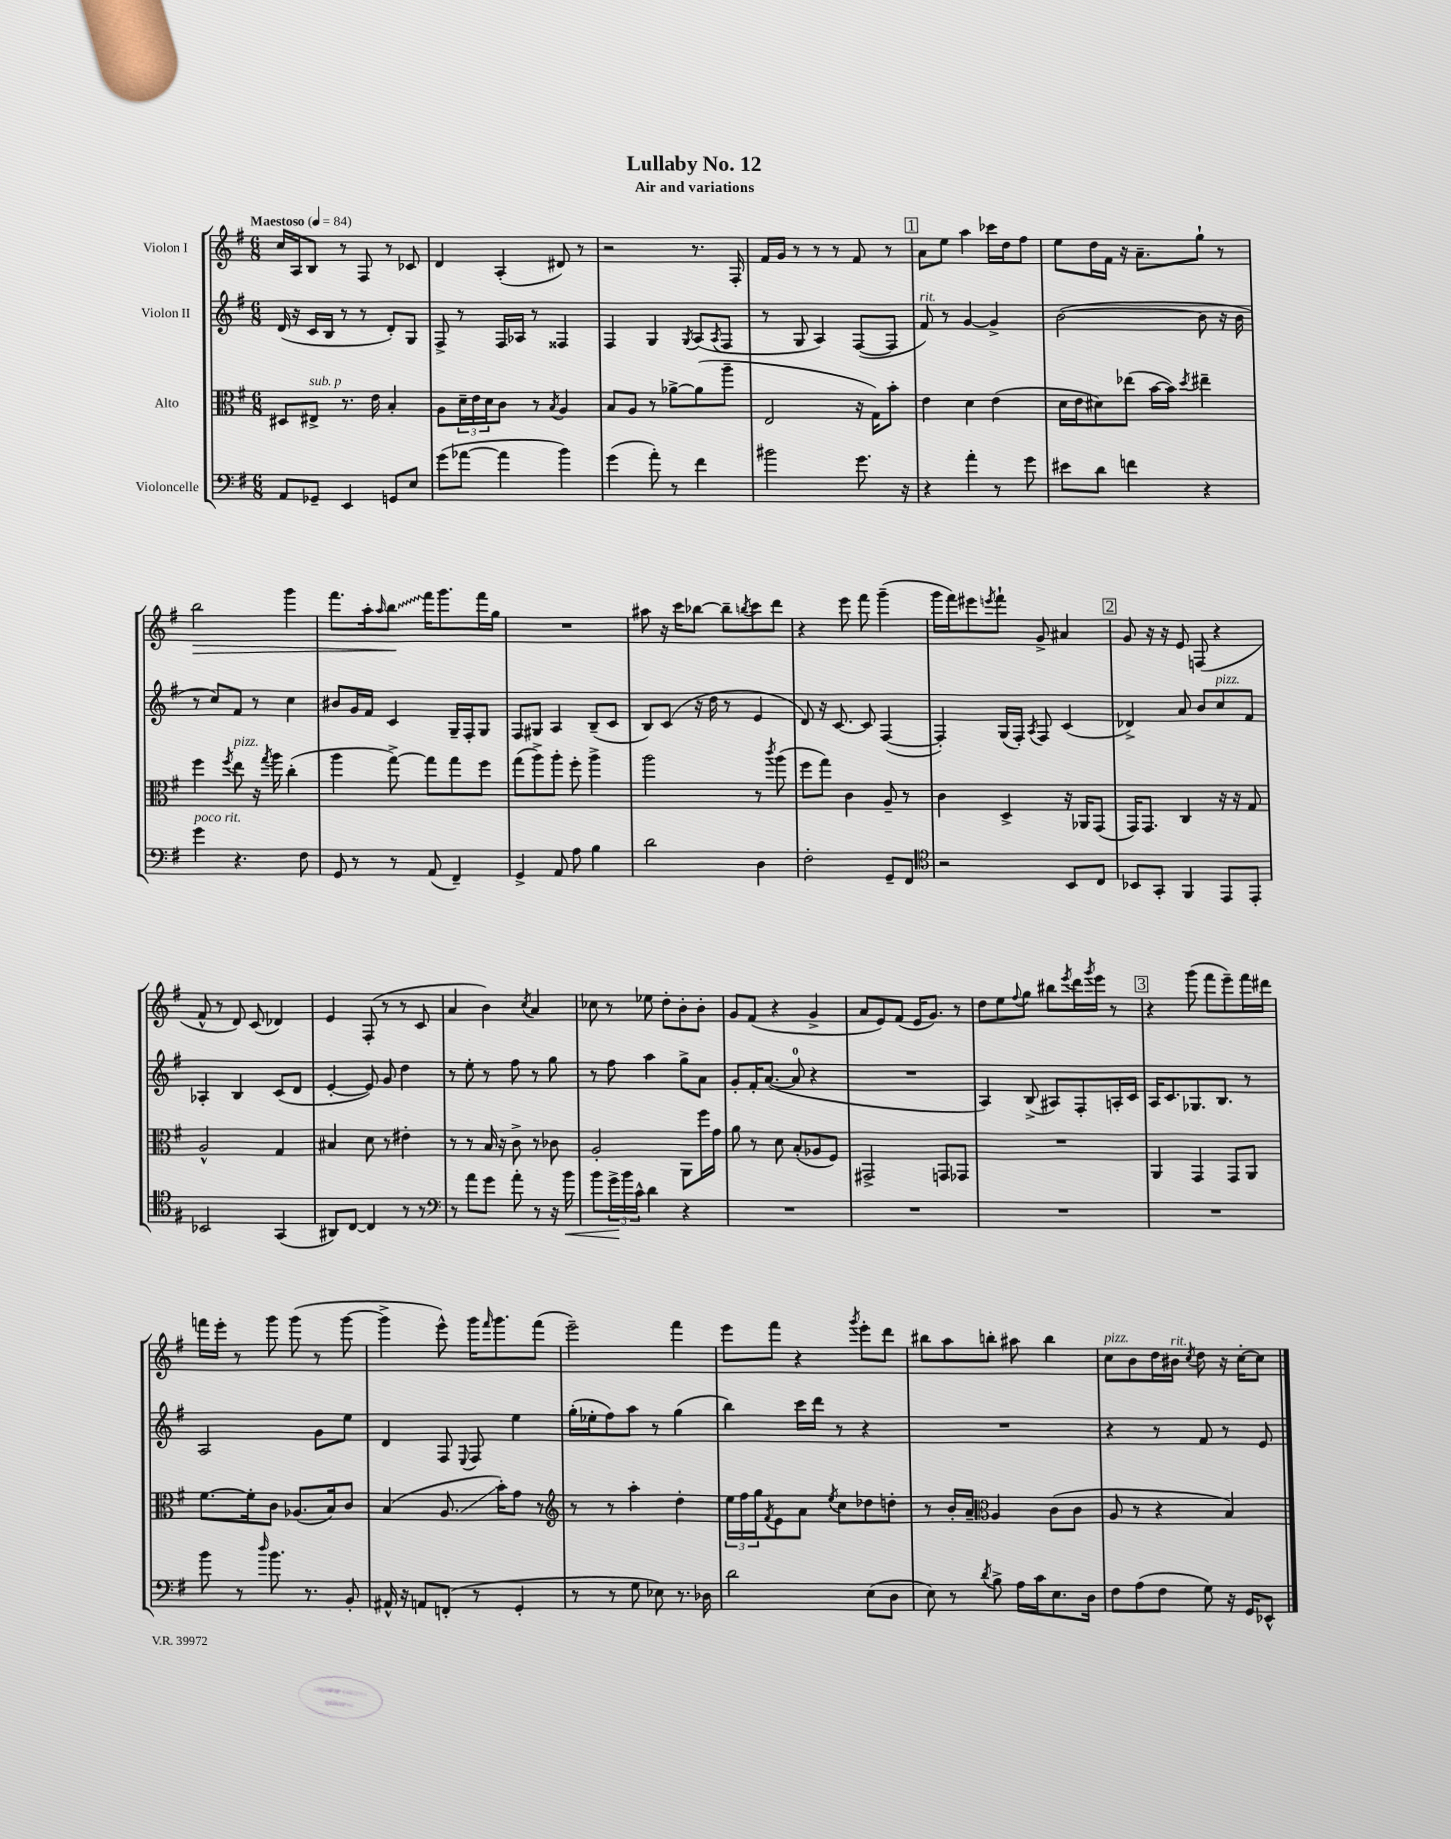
\header { title = "Lullaby No. 12" subtitle = "Air and variations" }
<<
\new StaffGroup <<
\new Staff = "s0" \with { instrumentName = "Violon I" } {
    \clef treble \key g \major \numericTimeSignature \time 6/8 \tempo "Maestoso" 4 = 84
    c''16 a16 b8 r8 fis8 r8 ces'8 |
    d'4 a4-.( dis'8) r8 |
    r2 r8. fis16-. |
    fis'16 g'16 r8 r8 r8 fis'8 r8 |
    \mark \markup { \box "1" } a'8 e''8 a''4 ces'''16 d''16 fis''8 |
    e''8 d''16 fis'16 r16 a'8.-- g''8-! r8 |
    b''2\> g'''4 |
    fis'''8. a''16-. \grace { a''16 } \once \override Glissando.style = #'zigzag b''8\glissando\! fis'''16 g'''8. fis'''16 g''16 |
    R2. |
    ais''8 r16 c'''16 bes''8~ bes''8-- \acciaccatura { b''8 } c'''8 d'''8 |
    r4 e'''8 fis'''8 g'''4--( |
    g'''16 fis'''16) eis'''8 \acciaccatura { e'''8 } fis'''8-! g'8-> ais'4 |
    \mark \markup { \box "2" } g'8 r16 r16 e'8 f8( r4 |
    fis'8-^ r8 d'8) c'8( des'4) |
    e'4 fis8-.( r8 r8 c'8 |
    a'4 b'4) \acciaccatura { c''8 } a'4 |
    ces''8 r8 ees''8 d''8-. b'8-. b'8-. |
    g'8 fis'8( r4 g'4-> |
    a'8 e'8) fis'8( e'16 g'8.) r8 |
    d''8 e''8 \appoggiatura { fis''8 } g''8 bis''8 \acciaccatura { e'''8 } d'''16 \acciaccatura { g'''8 } e'''16 r8 |
    \mark \markup { \box "3" } r4 g'''8( fis'''8 e'''8--) fis'''16 dis'''16 |
    f'''16 e'''16-. r8 g'''8 g'''8( r8 g'''8~ |
    g'''4-> e'''8-^) g'''16 \grace { fis'''16 } g'''8. fis'''8( |
    e'''2--) fis'''4 |
    e'''8 fis'''8 r4 \acciaccatura { g'''8 } e'''8-. d'''8 |
    bis''8 a''8 b''8-. ais''8 b''4 |
    c''8^\markup { \italic "pizz." } b'8 d''16 bis'16^\markup { \italic "rit." } \acciaccatura { c''8 } d''8 r16 c''16~-. c''8 \bar "|." |
}
\new Staff = "s1" \with { instrumentName = "Violon II" } {
    \clef treble \key g \major \numericTimeSignature \time 6/8
    d'16( r16 c'16 b16 r8 r8 d'8-.) g8 |
    fis8-> r8 fis16 aes16 r8 fisis4 |
    fis4 g4 \acciaccatura { g8 } a8( \acciaccatura { a8 } fis8 |
    r8 g8 a4) fis8~( fis8 |
    \mark \markup { \box "1" } fis'8^\markup { \italic "rit." }) r8 g'4~ g'4-> |
    b'2~( b'8 r16 b'16 |
    r8 c''8) fis'8 r8 c''4 |
    bis'8 g'16 fis'16 c'4 g16-- fis16-. g8 |
    fis8 gis8 a4 b8--( c'8 |
    b8) c'8( r16 d''16 r8 e'4 |
    d'8) r16 c'8.~ c'8 fis4~( |
    fis4-.) g16( fis16-.) \acciaccatura { a8 } fis8 c'4( |
    \mark \markup { \box "2" } des'4->) a'8 b'8 c''8^\markup { \italic "pizz." } fis'8 |
    aes4-. b4 c'8( d'8 |
    e'4~-. e'8) g'8 d''4 |
    r8 e''8-. r8 fis''8 r8 g''8 |
    r8 fis''8 a''4 g''8-> a'8 |
    g'8-. fis'16-. a'8.~( a'8-0 r4 |
    R2. |
    a4) b8->( ais8) fis8-. a16-. c'16 |
    \mark \markup { \box "3" } a16 c'8. ges8. b8. r8 |
    a2 g'8 e''8 |
    d'4 fis8 \appoggiatura { e8 } fis8 e''4 |
    g''16-.( ees''16-. fis''8) a''8 r8 g''4( |
    b''4) c'''16 d'''16 r8 r4 |
    R2. |
    r4 r8 fis'8 r8 e'8 \bar "|." |
}
\new Staff = "s2" \with { instrumentName = "Alto" } {
    \clef alto \key g \major \numericTimeSignature \time 6/8
    dis8 eis8->^\markup { \italic "sub. p" } r8. e'16 b4-. |
    a8 \tuplet 3/2 { d'16-- e'16 d'16 } c'8 r8 \acciaccatura { b8 } a4 |
    b8 a8 r8 aes'8~-> aes'8( a''8-- |
    e2 r16 g16) b'8-. |
    \mark \markup { \box "1" } e'4 d'4 e'4( |
    d'16 e'16 dis'8) ees''8( b'16~ b'16) \acciaccatura { d''8 } eis''4-- |
    fis''4 \acciaccatura { fis''8 } e''8^\markup { \italic "pizz." } r16 \acciaccatura { g''8 } a''16 c''4-.( |
    a''4 g''8~->) g''8 g''8 fis''8 |
    g''8( a''8->) a''8-. fis''8-. a''4-> |
    a''2 r8 \acciaccatura { c'''8 } a''8( |
    fis''8 g''8) c'4 a8-- r8 |
    c'4 d4-> r16 aes,16 g,8( |
    \mark \markup { \box "2" } g,16) g,8. c4 r16 r16 g8 |
    a2-^ g4 |
    bis4 d'8 r8 eis'4-. |
    r8 r8 b16 r16 c'8-> r8 ces'8 |
    a2-. a,8 fis''16 g'16 |
    a'8 r8 d'8 b8-.( aes8 fis8) |
    gis,2-> g,8 ges,8 |
    R2. |
    \mark \markup { \box "3" } a,4 g,4 g,8 a,8 |
    fis'8.~ fis'16-. c'8 aes8.( b16) c'8 |
    b4( a8.\glissando b'16-.) g'8 r8 |
    \clef treble r8 r8 a''4-. d''4-. |
    \tuplet 3/2 { e''16 fis''16 g''16 } \acciaccatura { fis'8 } e'8 a'8 \acciaccatura { e''8 } c''8 des''8 d''8-. |
    r8 b'16-. a'16-- \clef alto a4 c'8( c'8 |
    a8 r8 r4 b4) \bar "|." |
}
\new Staff = "s3" \with { instrumentName = "Violoncelle" } {
    \clef bass \key g \major \numericTimeSignature \time 6/8
    a,8 ges,8-- e,4 g,8 e8 |
    g'8( aes'8~ aes'4 b'4) |
    g'4( a'8-.) r8 fis'4 |
    bis'2 g'8. r16 |
    \mark \markup { \box "1" } r4 a'4-. r8 g'8 |
    eis'8 d'8 f'4 r4 |
    g'4^\markup { \italic "poco rit." } r4. fis8 |
    g,8 r8 r8 a,8( fis,4--) |
    g,4-> a,8 a8 b4 |
    d'2 d4 |
    fis2-. g,8-- fis,8 |
    \clef tenor r2 b,8 c8 |
    \mark \markup { \box "2" } bes,8 g,8-. fis,4 e,8 e,8-. |
    bes,2 g,4( |
    ais,8) c8~ c4 r8 r8 |
    \clef bass r8 a'8 g'8 a'8-. r8 r16 b'16\< |
    b'8 \tuplet 3/2 { g'16->\! b'16 c'16-^ } d'4 r4 |
    R2. |
    R2. |
    R2. |
    \mark \markup { \box "3" } R2. |
    b'8 r8 \grace { d''16 } b'8. r8. b,8-. |
    ais,16-^ r16 a,8 f,8-.( r8 g,4-. |
    r8 r8 g8 ees8) r8. des16 |
    d'2 e8( d8 |
    e8) r8 \acciaccatura { d'8 } b8-> a16 c'16 e8. d16 |
    fis8 a8( fis8 g8) r16 g,16 ees,8-^ \bar "|." |
}
>>
>>
\layout { \context { \Score \remove "Bar_number_engraver" } }
